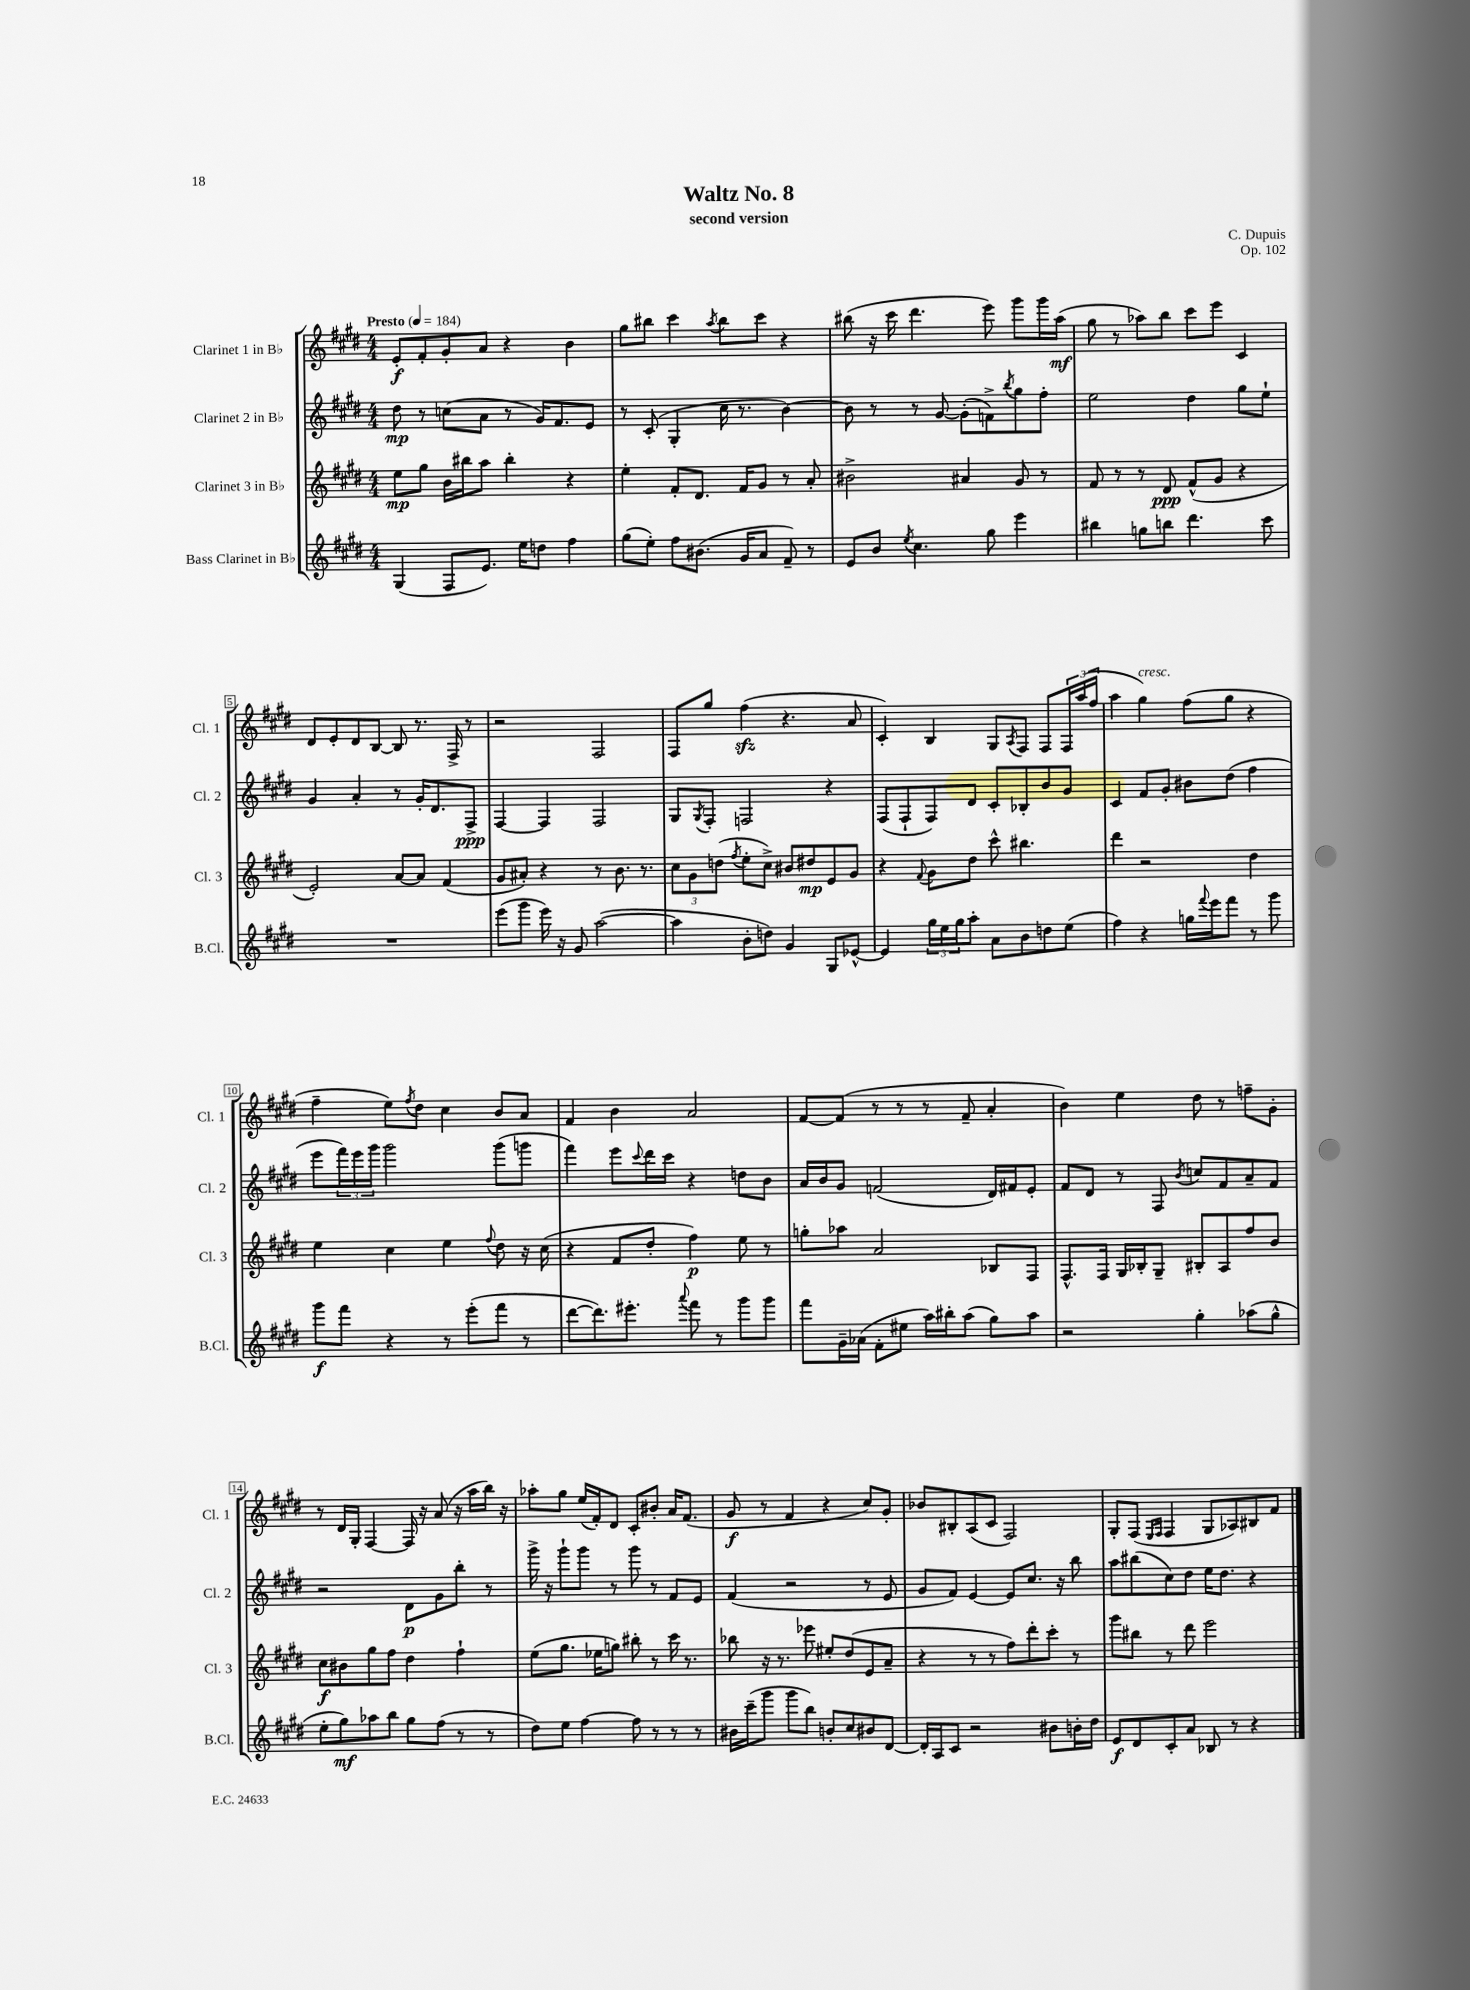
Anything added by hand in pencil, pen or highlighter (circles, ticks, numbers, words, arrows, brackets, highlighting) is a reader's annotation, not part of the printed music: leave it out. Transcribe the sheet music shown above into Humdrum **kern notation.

**kern	**kern	**kern	**kern
*staff4	*staff3	*staff2	*staff1
*clefG2	*clefG2	*clefG2	*clefG2
*k[f#c#g#d#]	*k[f#c#g#d#]	*k[f#c#g#d#]	*k[f#c#g#d#]
*M4/4	*M4/4	*M4/4	*M4/4
*MM184	*MM184	*MM184	*MM184
(4G#	8ee	8dd#	8e'
.	8gg#	8r	8f#'
8F#	16b	(8cc	8g#'
.	16bb#	.	.
8.e)	8aa	8a	8a
.	4bb#'	8r	4r
16ee	.	.	.
8dd	.	16g#)	.
.	.	8.f#	.
4ff#	4r	.	4b
.	.	8e	.
=	=	=	=
(8gg#	4ee'	8r	8gg#
8ee')	.	(8c#'	8bb#
8ff#	8f#'	4G#'	4ccc#
(8.b#	8.d#	.	.
.	.	.	8qaa
.	.	16cc#	8bb#
16g#	16f#	8.r	.
8a	8g#	.	8ccc#
8f#~)	8r	[4b)	4r
8r	8a'	.	.
=	=	=	=
8e	2b#^	8b]	(8bb#
8b	.	8r	16r
.	.	.	16ccc#
8qee	.	.	.
4.cc#	.	8r	4.ddd#
.	.	[8g#	.
.	4a#	(8g#']	.
8gg#	.	8f^)	8eee)
.	.	8qbb	.
4eee	8g#	8gg#	8ggg#
.	8r	8ff#'	16ggg#
.	.	.	(16aa
=	=	=	=
4bb#	8f#	2ee	8gg#
.	8r	.	8r
8gg	8r	.	8aa-)
8bb	8d#	.	8bb
4.ddd#	(8f#^^	4dd#	8ccc#
.	8g#	.	8eee
.	4r	8gg#	4c#
8ccc#	.	8ee`	.
=	=	=	=
1r	2e')	4g#	8d#
.	.	.	8e'
.	.	4a'	8d#
.	.	.	[8B
.	[8a	8r	8B]
.	8a]	16g#'	8.r
.	.	8.d#	.
.	(4f#	.	.
.	.	.	16F#^
.	.	8F#^	8r
=	=	=	=
(8eee	8g#	[4F#	2r
8ggg#	8a#')	.	.
16eee)	4r	4F#]	.
16r	.	.	.
8g#	.	.	.
([2aa	8r	2F#	2F#
.	8.b	.	.
.	8.r	.	.
=	=	=	=
4aa]	12cc#	8G#	8F#
.	12g#	.	.
.	.	8qG#	.
.	.	8F#'	8gg#
.	(12dd	.	.
.	8qff#	.	.
8b'	8ee'	2F	(4ff#
8dd)	8cc#^)	.	.
4g#	8b#	.	4.r
.	8dd#	.	.
8G#	8e	4r	.
[8e-^^	8g#	.	8a
=	=	=	=
4e-]	4r	(8F#	4c#')
.	.	8F#`	.
.	8qqf#	.	.
24gg#	8g#	8F#)	4B
24ee	.	.	.
24gg#	.	.	.
8aa'	8dd#	8d#	.
8a	8ccc#^^	8c#'	8G#
.	.	.	8qA
8b	4.bb#	8B-'	8F#
8dd	.	8b	8F#
(8ee	.	8g#	24F#
.	.	.	(24aa
.	.	.	24ff#
=	=	=	=
4ff#)	4ddd#	4c#	4aa
4r	2r	8f#	4gg#)
.	.	8g#'	.
16gg	.	8b#	(8ff#
8qqfff#	.	.	.
16eee	.	.	.
8fff#	.	(8dd#	8gg#
8r	4dd#	4ff#	4r
8ggg#	.	.	.
=	=	=	=
8ggg#	4ee	8eee	4ff#~
8fff#	.	24fff#)	.
.	.	24eee	.
.	.	24ggg#	.
4r	4cc#	2ggg#	8ee)
.	.	.	8qff#
.	.	.	8dd#
8r	4ee	.	4cc#
(8eee'	.	.	.
.	8qqff#	.	.
8fff#	8dd#	(8ggg#	8b
8r	16r	8ggg	8a
.	(16cc#	.	.
=	=	=	=
[8ddd#	4r	4fff#)	4f#
8.ddd#])	.	.	.
.	8f#	8eee	4b
8.eee#'	.	.	.
.	.	8qqccc#	.
.	8dd#'	16ddd#	.
.	.	16ccc#	.
8qqaaa	.	.	.
8fff#	4ff#)	4r	2a
8r	.	.	.
8ggg#	8ee	8dd	.
8ggg#	8r	8b	.
=	=	=	=
8fff#	8gg'	16a	[8f#
.	.	16b	.
16g#~	8aa-	8g#	(8f#]
(16a-	.	.	.
8f#'	2a	(2f	8r
8ee#	.	.	8r
16aa)	.	.	8r
16bb#'	.	.	.
(8aa	.	.	8f#~
8gg#)	8B-	16d#)	4a'
.	.	16f#	.
8aa	8F#	8e'	.
=	=	=	=
2r	8.F#^^	8f#	4b)
.	.	8d#	.
.	16F#	.	.
.	16G#	8r	4ee
.	16B-'	.	.
.	8G#~	8F#	.
.	.	8qb	.
4gg#'	8B#'	8cc	8dd#
.	8A	8f#	8r
(8aa-	8ff#	8a~	8ff~
8gg#^^	8b	8f#	8g#'
=	=	=	=
8ee'	8cc#	2r	8r
8gg#)	8b#	.	16d#
.	.	.	16G#'
8aa-	8gg#	.	[4F#
8bb	8ff#	.	.
8gg#	4dd#	8d#	16F#]
.	.	.	16r
(8ff#	.	8g#	(8a
8r	4ff#`	8bb'	16r
.	.	.	16aa
8r	.	8r	16bb)
.	.	.	16r
=	=	=	=
8dd#)	(8ee	16ggg#^	8aa-'
.	.	16r	.
8ee	8.gg#	8ggg#`	8gg#
[4ff#	.	8ggg#	(16ee
.	16ee-	.	16f#')
.	8gg)	8r	8d#
8ff#]	8bb#'	8ggg#	8c#'
8r	8r	8r	8b#'
8r	16ccc#	8f#	16a
.	8.r	.	(8.f#
8r	.	8e	.
=	=	=	=
16b#	8bb-	(4f#	8g#
(16ccc#~	.	.	.
8ggg#	16r	.	8r
.	8.r	.	.
8ggg#	.	2r	4f#
8bb)	8eee-	.	.
8b'	8ee#'	.	4r
8cc#	(8dd#	.	.
8b#	8e	8r	8cc#)
[8d#	8a~	8e	8g#'
=	=	=	=
16d#']	4r	8g#	8b-
16A	.	.	.
8c#	.	8f#)	8B#'
2r	8r	[4e	(8A
.	8r	.	8c#
.	8ff#)	8e]	2F#)
.	8ddd#'	8.cc#	.
8b#	8ccc#'	.	.
.	.	16r	.
16b'	8r	8bb	.
16dd#	.	.	.
=	=	=	=
8e	8ggg#	8aa	8G#'
8d#	8bb#	(8bb#	(8F#
.	.	.	16qqE
.	.	.	16qqF#
8c#'	8r	8cc#)	4F#
8a	8ddd#	8dd#	.
8B-	2eee	16ee	8G#
.	.	8.dd#	.
8r	.	.	8A-)
4r	.	4r	8B#
.	.	.	8f#
==	==	==	==
*-	*-	*-	*-
